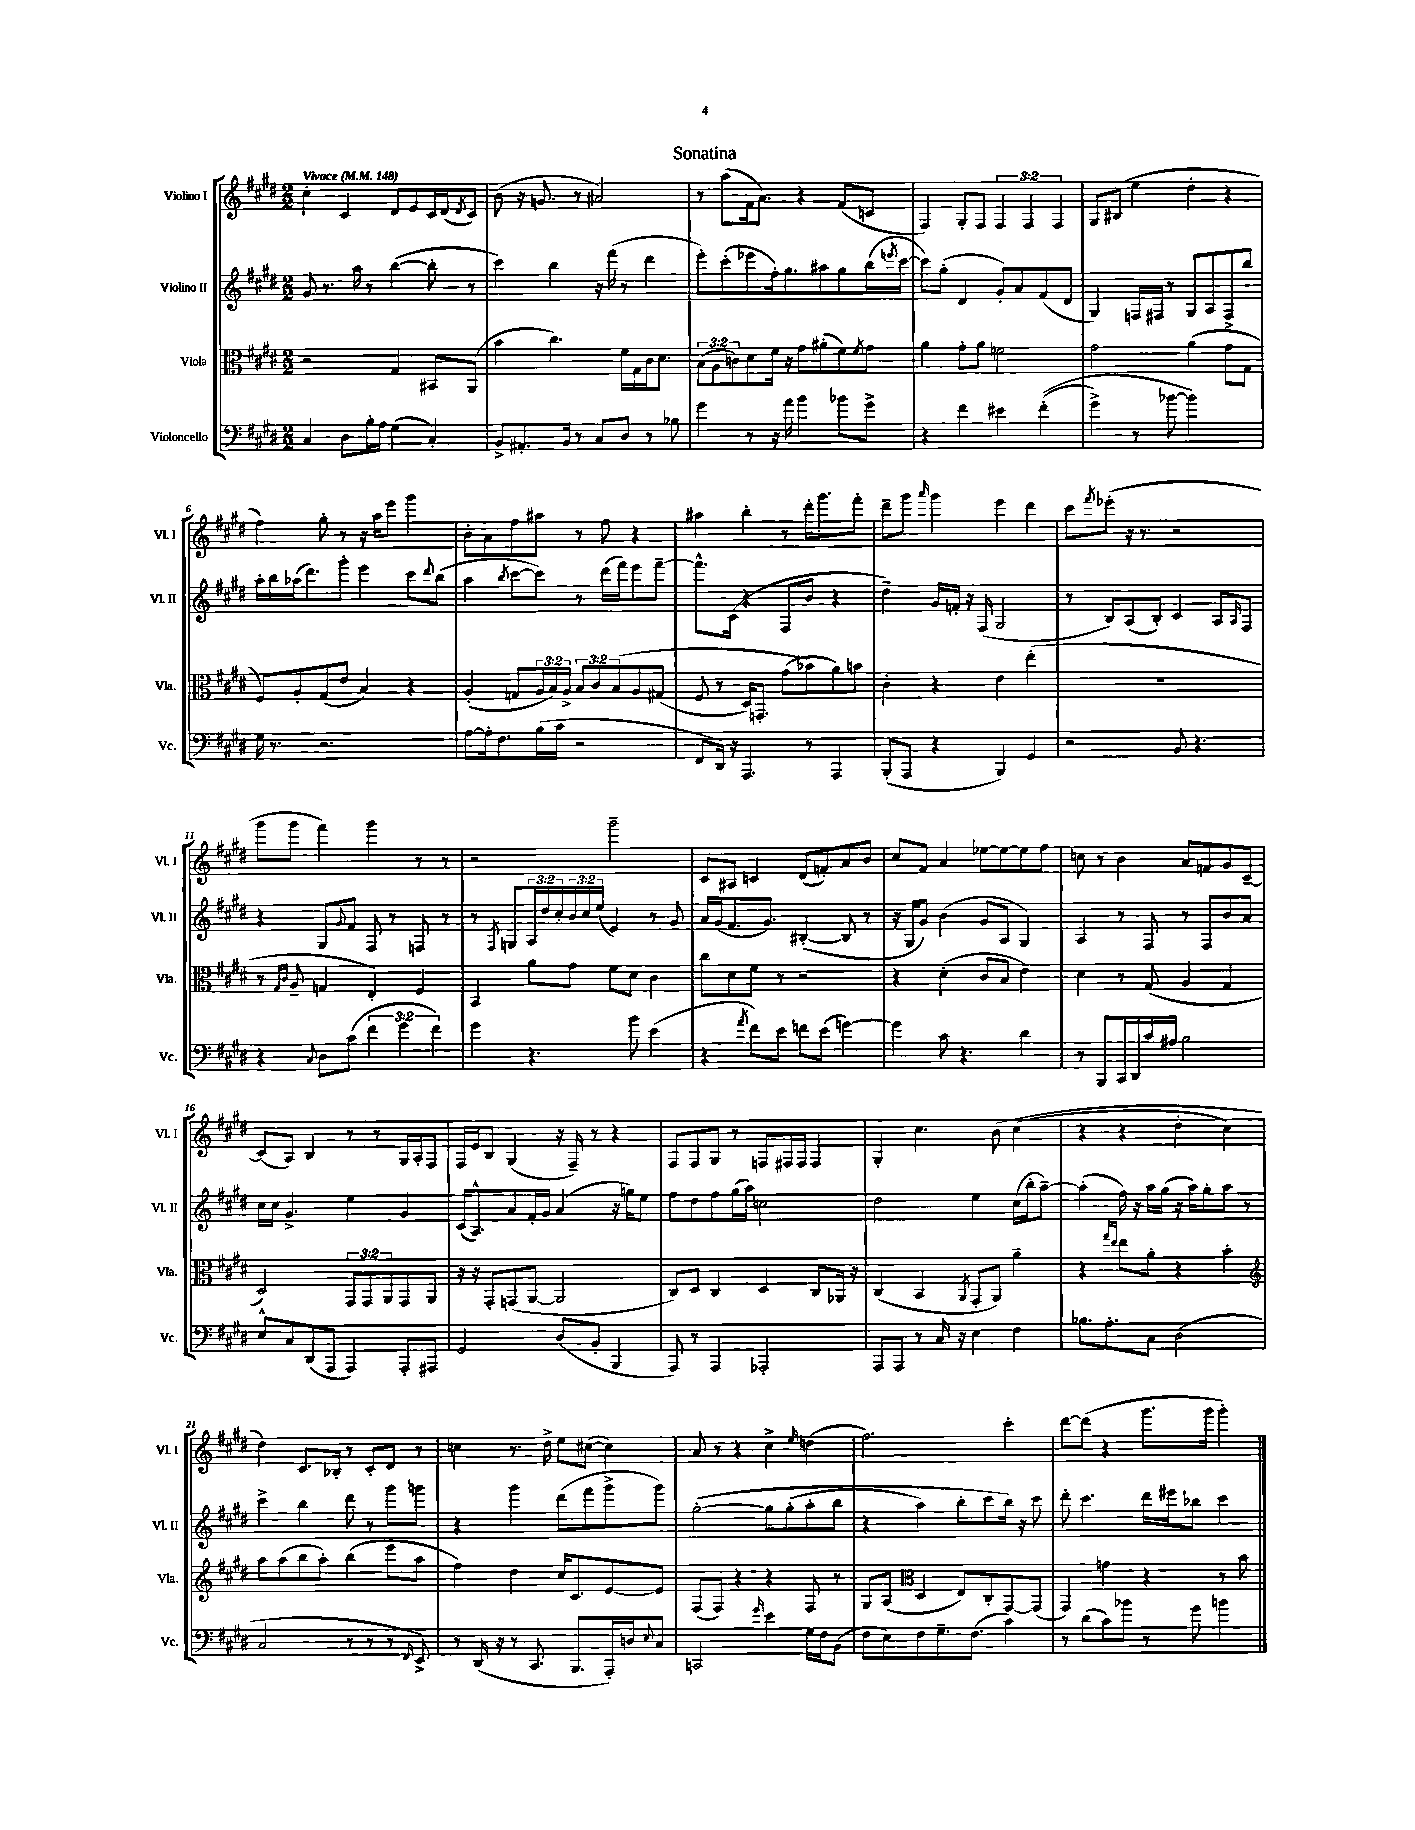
\header { title = "Sonatina" }
<<
\new StaffGroup <<
\new Staff = "s0" \with { instrumentName = "Violino I" shortInstrumentName = "Vl. I" } {
    \clef treble \key e \major \numericTimeSignature \time 2/2 \override Staff.TupletNumber.text = #tuplet-number::calc-fraction-text \tempo "Vivace" 4 = 148
    cis''4-. cis'4 dis'8 e'8 cis'16 dis'16( \acciaccatura { dis'8 } cis'8) |
    b'8( r16 g'8. r8 ais'2) |
    r8 a''8( fis'16 a'8.) r4 fis'8( c'8 |
    fis4) gis8-. fis8 \tuplet 3/2 { fis4 fis4 fis4 } |
    gis8 bis8( e''4 dis''4-. r4 |
    fis''4) gis''8-. r8 r16 a''16 e'''8 gis'''4 |
    b'8-. a'8 fis''8 ais''8 r8 fis''8 r4 |
    ais''4 b''4-. r8 dis'''16-. gis'''8. fis'''8-. |
    dis'''8-- gis'''8 \grace { a'''16 } gis'''4 e'''4 dis'''4 |
    cis'''8 \acciaccatura { fis'''8 } ees'''8-.( r16 r8. r2 |
    gis'''8 gis'''8 fis'''4) gis'''4 r8 r8 |
    r2 gis'''2-- |
    cis'8 ais8 c'4 dis'8( f'8-.) a'8 b'8 |
    cis''8 fis'8 a'4 ees''8~ ees''8~ ees''8 fis''8 |
    c''8 r8 b'4 a'8 f'8 gis'8 cis'8~-- |
    cis'8( a8) b4 r8 r8 gis16 a16-. fis8 |
    fis16 e'16 b8 gis4( r16 fis16--) r8 r4 |
    fis8 fis8 gis8 r8 f8 fis16 fis16 fis4 |
    gis4-. cis''4. b'8\( cis''4( |
    r4 r4 dis''4-. cis''4) |
    dis''4\) cis'8. bes16-. r8 cis'8-. dis'8 r8 |
    c''4 r8. dis''16-> e''8 cis''8~( cis''4) |
    a'8 r8 r4 cis''4-> \grace { e''16 } d''4( |
    fis''2.) cis'''4-. |
    dis'''8~ dis'''8( r4 gis'''8. gis'''16 gis'''4-.) \bar "|." |
}
\new Staff = "s1" \with { instrumentName = "Violino II" shortInstrumentName = "Vl. II" } {
    \clef treble \key e \major \numericTimeSignature \time 2/2 \override Staff.TupletNumber.text = #tuplet-number::calc-fraction-text
    gis'8 r8. a''16 r8 b''4~( b''8-. r8 |
    cis'''4) b''4 r16 fis'''16( r8 dis'''4 |
    e'''8-.) cis'''8-.( ees'''8 fis''16-.) gis''8. ais''8 gis''8 b''16( \acciaccatura { e'''8 } cis'''16~ |
    cis'''8) gis''8-.( dis'4 gis'8-.) a'8 fis'8( dis'8 |
    gis4) f16 fis16 r8 gis8 a8 fis8-> b''8 |
    a''16-. b''16 aes''16( dis'''8.) gis'''8-. e'''4 cis'''8 \appoggiatura { dis'''8 } b''8( |
    a''4 \acciaccatura { b''8 } cis'''8~ cis'''8) r8 dis'''16( fis'''16) e'''8 fis'''8~-- |
    fis'''8.-^ cis'16( r4 fis8 b'8 r4 |
    dis''4--) gis'16 f'16-. r16 fis16( gis2 |
    r8 b8) a8( b8-.) cis'4 a8 \grace { a16 } fis8 |
    r4 gis8 \appoggiatura { gis'8 } fis'8 fis8 r8 f8 r8 |
    r8 \acciaccatura { fis8 } g8 \tuplet 3/2 { a16 dis''16 cis''16-. } \tuplet 3/2 { b'16 cis''16 e''16( } e'4) r8 gis'8 |
    a'16 gis'16( fis'8. gis'8.) bis4~-.( bis8 r8 |
    r16 gis16 gis'8) b'4( gis'8 a8 gis4) |
    a4 r8 fis8 r8 fis8 b'8 a'8 |
    cis''16 cis''16 gis'4.-> e''4 gis'4 |
    cis'16( a8.-^) a'8 fis'16-. gis'16 a'4( r16 g''16) e''8 |
    fis''8 dis''8 fis''8 gis''16( a''16) c''2 |
    dis''2 e''4 cis''16( b''16-. a''8~--) |
    a''4-.( fis''16) r16 a''16 gis''16( r16 a''16) gis''8-. a''8 r8 |
    cis'''4-> b''4 dis'''8 r8 gis'''8 g'''8 |
    r4 gis'''4 dis'''8( fis'''8 gis'''8-> gis'''8) |
    gis''2~-.\( gis''8 gis''8-.( a''8-. b''8 |
    r4 a''4) b''8-. cis'''8 b''16\) r16 cis'''8 |
    dis'''8-. cis'''4. dis'''16 eis'''16 bes''8 cis'''4 \bar "|." |
}
\new Staff = "s2" \with { instrumentName = "Viola" shortInstrumentName = "Vla." } {
    \clef alto \key e \major \numericTimeSignature \time 2/2 \override Staff.TupletNumber.text = #tuplet-number::calc-fraction-text
    r2 gis4 bis,8 a,8( |
    b'4 cis''4.) fis'16 gis16 cis'16 dis'8. |
    \tuplet 3/2 { b8( a8 c'8) } dis'8 fis'16 r16 gis'8 ais'8-.( fis'8) \acciaccatura { fis'8 } gis'8 |
    a'4 gis'8-. a'8 f'2 |
    gis'2 a'4( gis'8 gis8 |
    fis8) a8-. gis8( e'8 b4) r4 |
    a4-.( g8 \tuplet 3/2 { a16 b16) a16-> } \tuplet 3/2 { b8 cis'8 b8\( } a8 gis8( |
    fis8 r8 dis16) g,8.-. gis'8( bes'8\) a'8) b'8 |
    cis'4-. r4 e'4 e''4-.( |
    R1 |
    r8 \grace { gis16 cis'16 } a8-- g4 e4-.) fis4 |
    b,4 a'8 gis'8 fis'8 dis'8 cis'4 |
    cis''8 dis'8 fis'8 r8 r2 |
    r4 dis'4-.( cis'8 b8 e'4) |
    dis'4 r8 gis8( a4 gis4 |
    dis2) \tuplet 3/2 { gis,8 gis,8 a,8 } gis,8 a,8 |
    r16 r16 gis,8-. g,8( a,8~ a,2 |
    cis8) dis8 cis4 dis4 cis8 aes,16 r16 |
    cis4( b,4 \acciaccatura { a,8 } gis,8-. a,8) a'4-- |
    r4 \grace { gis''16 e''16 } e''8 a'8-. r4 b'4-. |
    \clef treble a''8 a''8( b''8 a''8-.) b''4( e'''8 a''8 |
    fis''4) dis''4 cis''16 cis'8. e'8~ e'8 |
    fis8( fis8) r4 r4 fis8 r8 |
    gis8 a8( \clef alto dis4 e8) cis8-. gis,8~ gis,8( |
    gis,4) g'4 r4 r8 b'8 \bar "|." |
}
\new Staff = "s3" \with { instrumentName = "Violoncello" shortInstrumentName = "Vc." } {
    \clef bass \key e \major \numericTimeSignature \time 2/2 \override Staff.TupletNumber.text = #tuplet-number::calc-fraction-text
    cis4 dis8 b16-. a16 gis4( cis4-.) |
    b,8-> ais,8.-. b,16 r8 cis8 dis8 r8 bes8 |
    gis'4 r8 r16 a'16 b'4 bes'8 gis'8-> |
    r4 fis'4 eis'4 fis'4-.(\( |
    gis'4->) r8 bes'8~ bes'2\) |
    gis16 r8. r2. |
    a8~ a16-. fis8. b16( cis'16 r2 |
    fis,8 dis,16) r16 a,,4. r8 a,,4 |
    b,,8-.( a,,8 r4 b,,4) gis,4 |
    r2 b,8 r4. |
    r4 \appoggiatura { cis8 } dis8 cis'8( \tuplet 3/2 { fis'4 gis'4 fis'4) } |
    gis'4 r4. b'8 e'4( |
    r4 \acciaccatura { a'8 } fis'8) e'8 f'8 e'8( g'4~) |
    g'4 cis'8 r4. dis'4 |
    r8 b,,8 cis,16 dis,16 cis'16 ais16 b2 |
    e8-^ cis8 dis,8( a,,8 a,,4) a,,8-. ais,,8 |
    gis,2 dis8( b,8-. b,,4 |
    a,,8) r8 a,,4 aes,,2-. |
    a,,8 a,,8 r8 cis16 r16 e4 fis4 |
    bes8. a8.-. cis8 dis2( |
    cis2 r8 r8 r8 \grace { fis,16 } e,8->) |
    r8 dis,16( r16 r8 cis,8. b,,8. a,,16-.) d16 \appoggiatura { e8 } cis8 |
    c,2 \grace { gis'16 } e'4 gis16 fis16 b,8( |
    fis8 e8) fis8 gis8.-- fis8.( cis'4) |
    r8 dis'8( cis'8) bes'8 r8 gis'8 b'4 \bar "|." |
}
>>
>>
